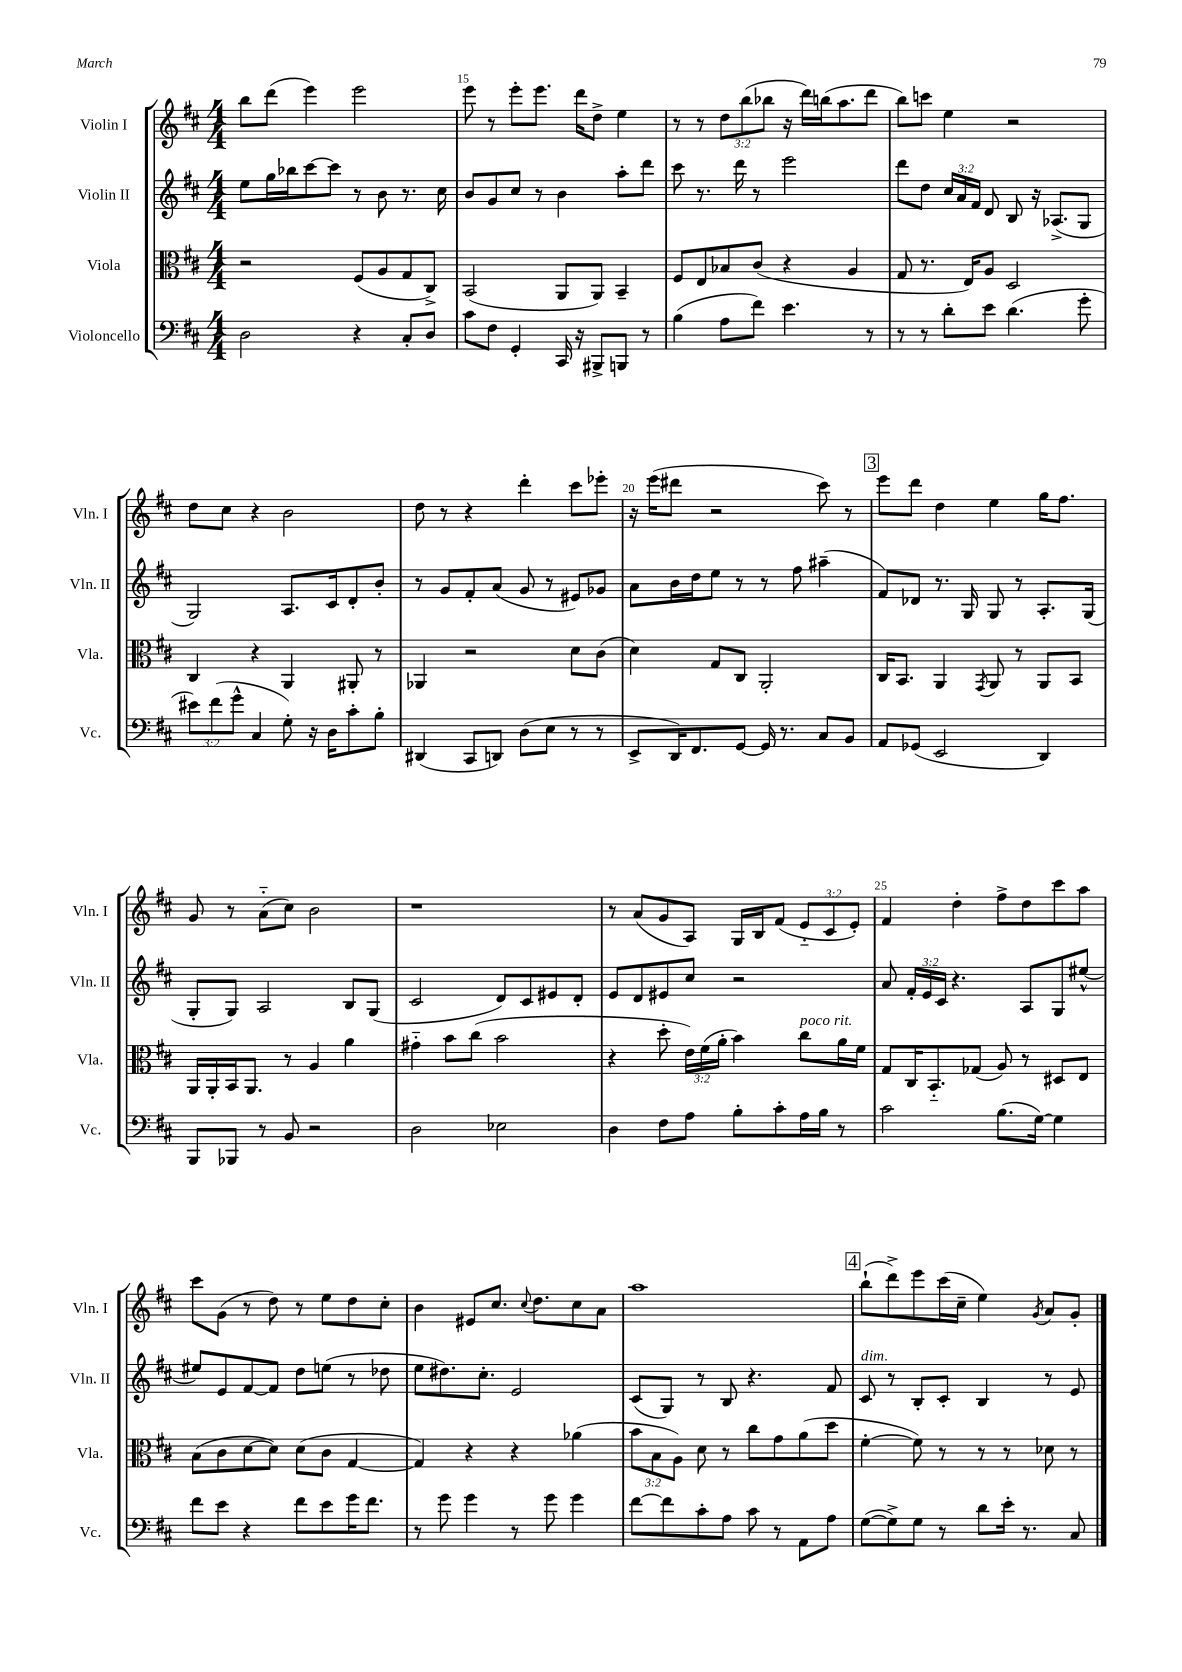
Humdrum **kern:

**kern	**kern	**kern	**kern
*part4	*part3	*part2	*part1
*staff4	*staff3	*staff2	*staff1
*I"Violoncello	*I"Viola	*I"Violin II	*I"Violin I
*I'Vc.	*I'Vla.	*I'Vln. II	*I'Vln. I
*clefF4	*clefC3	*clefG2	*clefG2
*k[f#c#]	*k[f#c#]	*k[f#c#]	*k[f#c#]
*M4/4	*M4/4	*M4/4	*M4/4
=14	=14	=14	=14
2D\	2r	8ee\L	8bb\L
.	.	16gg\L	(8ddd\J
.	.	16bb-X\J	.
.	.	[8ccc#\	4eee\)
.	.	8ccc#\J]	.
4r	(8F#/L	8r	2eee\
.	8A/	8b\	.
8C#'/L	8G/	8.r	.
8D/J	8C#^/J)	.	.
.	.	16cc#\	.
=15	=15	=15	=15
8c#\L	(2BB/	8b/L	8eee\
8F#\J	.	8g/	8r
4GG'/	.	8cc#/J	8eee'\L
.	.	8r	8.eee\J
16CC#/	8AA/L	4b\	.
16r	.	.	16ddd\KL
8BBB#X^/L	8AA/J)	.	8dd^\J
8BBBn/J	4BB~/	8aa'\L	4ee\
8r	.	8ddd\J	.
=16	=16	=16	=16
(4B\	8F#/L	8ccc#\	8r
.	8E/	8.r	8r
8A\L	8B-X/	.	12dd\L
.	.	16ddd\	.
.	.	.	(12bb\
8f#\J)	(8c#/J	8r	.
.	.	.	12bb-X\J
4.e\	4r	2eee\	16r
.	.	.	16ddd\LL)
.	.	.	(16bbn\J
.	.	.	8.aa\
.	4A/	.	.
8r	.	.	8ddd\J
=17	=17	=17	=17
8r	8G/	8ddd\L	8bb\L)
8r	8.r	8dd\J	8cccn\J
8d'\L	.	24cc#/LL	4ee\
.	.	24a/	.
.	16E/KL)	.	.
.	.	24f#/JJ	.
8e\J	8A/J	8d/	.
(4.d\	2D/	8B/	2r
.	.	16r	.
.	.	(8.A-X^/L	.
8g'\	.	8G/J	.
!!LO:LB:g=z
=18	=18	=18	=18
12e#X\L)	4C#/	2G/)	8dd\L
(12f#\	.	.	.
.	.	.	8cc#\J
12g^^\J	.	.	.
4C#/	4r	.	4r
8G'\)	4AA/	8.A/L	2b\
16r	.	.	.
16D\KL	.	16c#/k	.
8c#'\	8AA#X'/	8d'/	.
8B'\J	8r	8b'/J	.
=19	=19	=19	=19
(4DD#X/	4AA-X/	8r	8dd\
.	.	8g/L	8r
8CC#/L	2r	8f#'/	4r
8DDn/J)	.	(8a/J	.
(8D\L	.	8g/	4ddd'\
8E\J	.	8r	.
8r	8d\L	8e#X/L)	8ccc#\L
8r	(8c#\J	8g-X/J	8eee-X'\J
=20	=20	=20	=20
8EE^/L	4d\)	8a\L	16r
.	.	.	(16eee\KL
16DD/K)	.	16b\L	8ddd#X\J
8.FF#/	.	16dd\J	.
.	8G/L	8ee\J	2r
[8GG/J	8C#/J	8r	.
16GG/]	2AA'/	8r	.
8.r	.	.	.
.	.	8ff#\	.
8C#/L	.	(4aa#X~\	8ccc#\)
8BB/J	.	.	8r
!!LO:REH:place=s1:t=3
=21	=21	=21	=21
8AA/L	16C#/KL	8f#/L)	8eee\L
.	8.BB/J	.	.
(8GG-X/J	.	8d-X/J	8ddd\J
2EE/	4AA/	8.r	4dd\
.	.	16G/	.
.	8qGG/	.	.
.	8AA/	8G/	4ee\
.	8r	8r	.
4DD/)	8AA/L	8.A'/L	16gg\KL
.	.	.	8.ff#\J
.	8BB/J	.	.
.	.	(16G/Jk	.
!!LO:LB:g=z
=22	=22	=22	=22
8BBB/L	16AA/LL	8G'/L	8g/
.	16AA'/	.	.
8BBB-X/J	16BB/J	8G/J)	8r
.	8.AA/J	.	.
8r	.	2A/	(8a\L
8BB/	8r	.	8cc#\J)
2r	4A/	.	2b\
.	4a\	8B/L	.
.	.	(8G/J	.
=23	=23	=23	=23
2D\	4g#X\	2c#/	1r
.	8b\L	.	.
.	(8cc#\J	.	.
2E-X\	2b\	8d/L)	.
.	.	8c#/	.
.	.	8e#X/	.
.	.	8d'/J	.
=24	=24	=24	=24
4D\	4r	8e/L	8r
.	.	8d/	(8a/L
8F#\L	8dd'\	8e#X/	8g/
8A\J	24e\LL)	8cc#/J	8A/J)
.	(24f#\	.	.
.	24a'\JJ	.	.
8B'\L	4b\)	2r	16G/LL
.	.	.	16B/J
8c#'\	.	.	(8f#/J
!	!LO:TX:a:i:t=poco rit.	!	!
16A\L	8cc#\L	.	12e/L
16B\JJ	.	.	.
.	.	.	12c#/
8r	16a\L	.	.
.	.	.	12e'/J)
.	16f#\JJ	.	.
=25	=25	=25	=25
2c#\	8G/L	8a/	4f#/
.	16C#/K	24f#'/LL	.
.	.	24e/	.
.	8.BB/	.	.
.	.	24c#/JJ	.
.	.	4.r	4dd'\
.	(8G-X/J	.	.
(8.B\L	8A/)	.	8ff#^\L
.	8r	8A/L	8dd\
[16G\Jk)	.	.	.
4G\]	8D#X/L	8G/	8ccc#\
.	8E/J	[8ee#X^^/J	8aa\J
!!LO:LB:g=z
=26	=26	=26	=26
8f#\L	(8B\L	8ee#X/L]	8ccc#\L
8e\J	8c#\	8e/	(8g\J
4r	[8d\	[8f#/	8r
.	8d\J])	8f#/J]	8dd\)
8f#\L	(8d\L	8dd\L	8r
8e\	8c#\J	(8een\J	8ee\L
16g\K	[4G/	8r	8dd\
8.f#\J	.	.	.
.	.	8dd-X\	8cc#'\J
=27	=27	=27	=27
8r	4G/])	8ee\L	4b\
8g\	.	8.dd#X\)	.
4g\	4r	.	8e#X/L
.	.	8.cc#'\J	.
.	.	.	8.cc#/J
8r	4r	2e/	.
.	.	.	8qqcc#/
.	.	.	8.dd\L
8g\	.	.	.
4g\	(4a-X\	.	8cc#\
.	.	.	8a\J
=28	=28	=28	=28
[8f#\L	12b\L	(8c#/L	1aa
.	12B\	.	.
8f#\]	.	8G/J)	.
.	12A\J)	.	.
8c#'\	8d\	8r	.
8A\J	8r	8B/	.
8c#\	8cc#\L	4.r	.
8r	8g\	.	.
8AA\L	(8a\	.	.
8A\J	8dd\J	8f#/	.
!!LO:REH:place=s1:t=4
=29	=29	=29	=29
!	!	!LO:TX:a:i:t=dim.	!
([8G\L	[4f#'\	8c#/	(8bb`\L
8G^\])	.	8r	8ddd^\)
8G\J	8f#\])	8B'/L	8eee\
8r	8r	8c#'/J	(16ccc#\L
.	.	.	16cc#~\JJ
8d\L	8r	4B/	4ee\)
16e'\Jk	8r	.	.
8.r	.	.	.
.	.	.	8qg/
.	8d-X\	8r	8a/L
8C#/	8r	8e/	8g'/J
==	==	==	==
*-	*-	*-	*-
